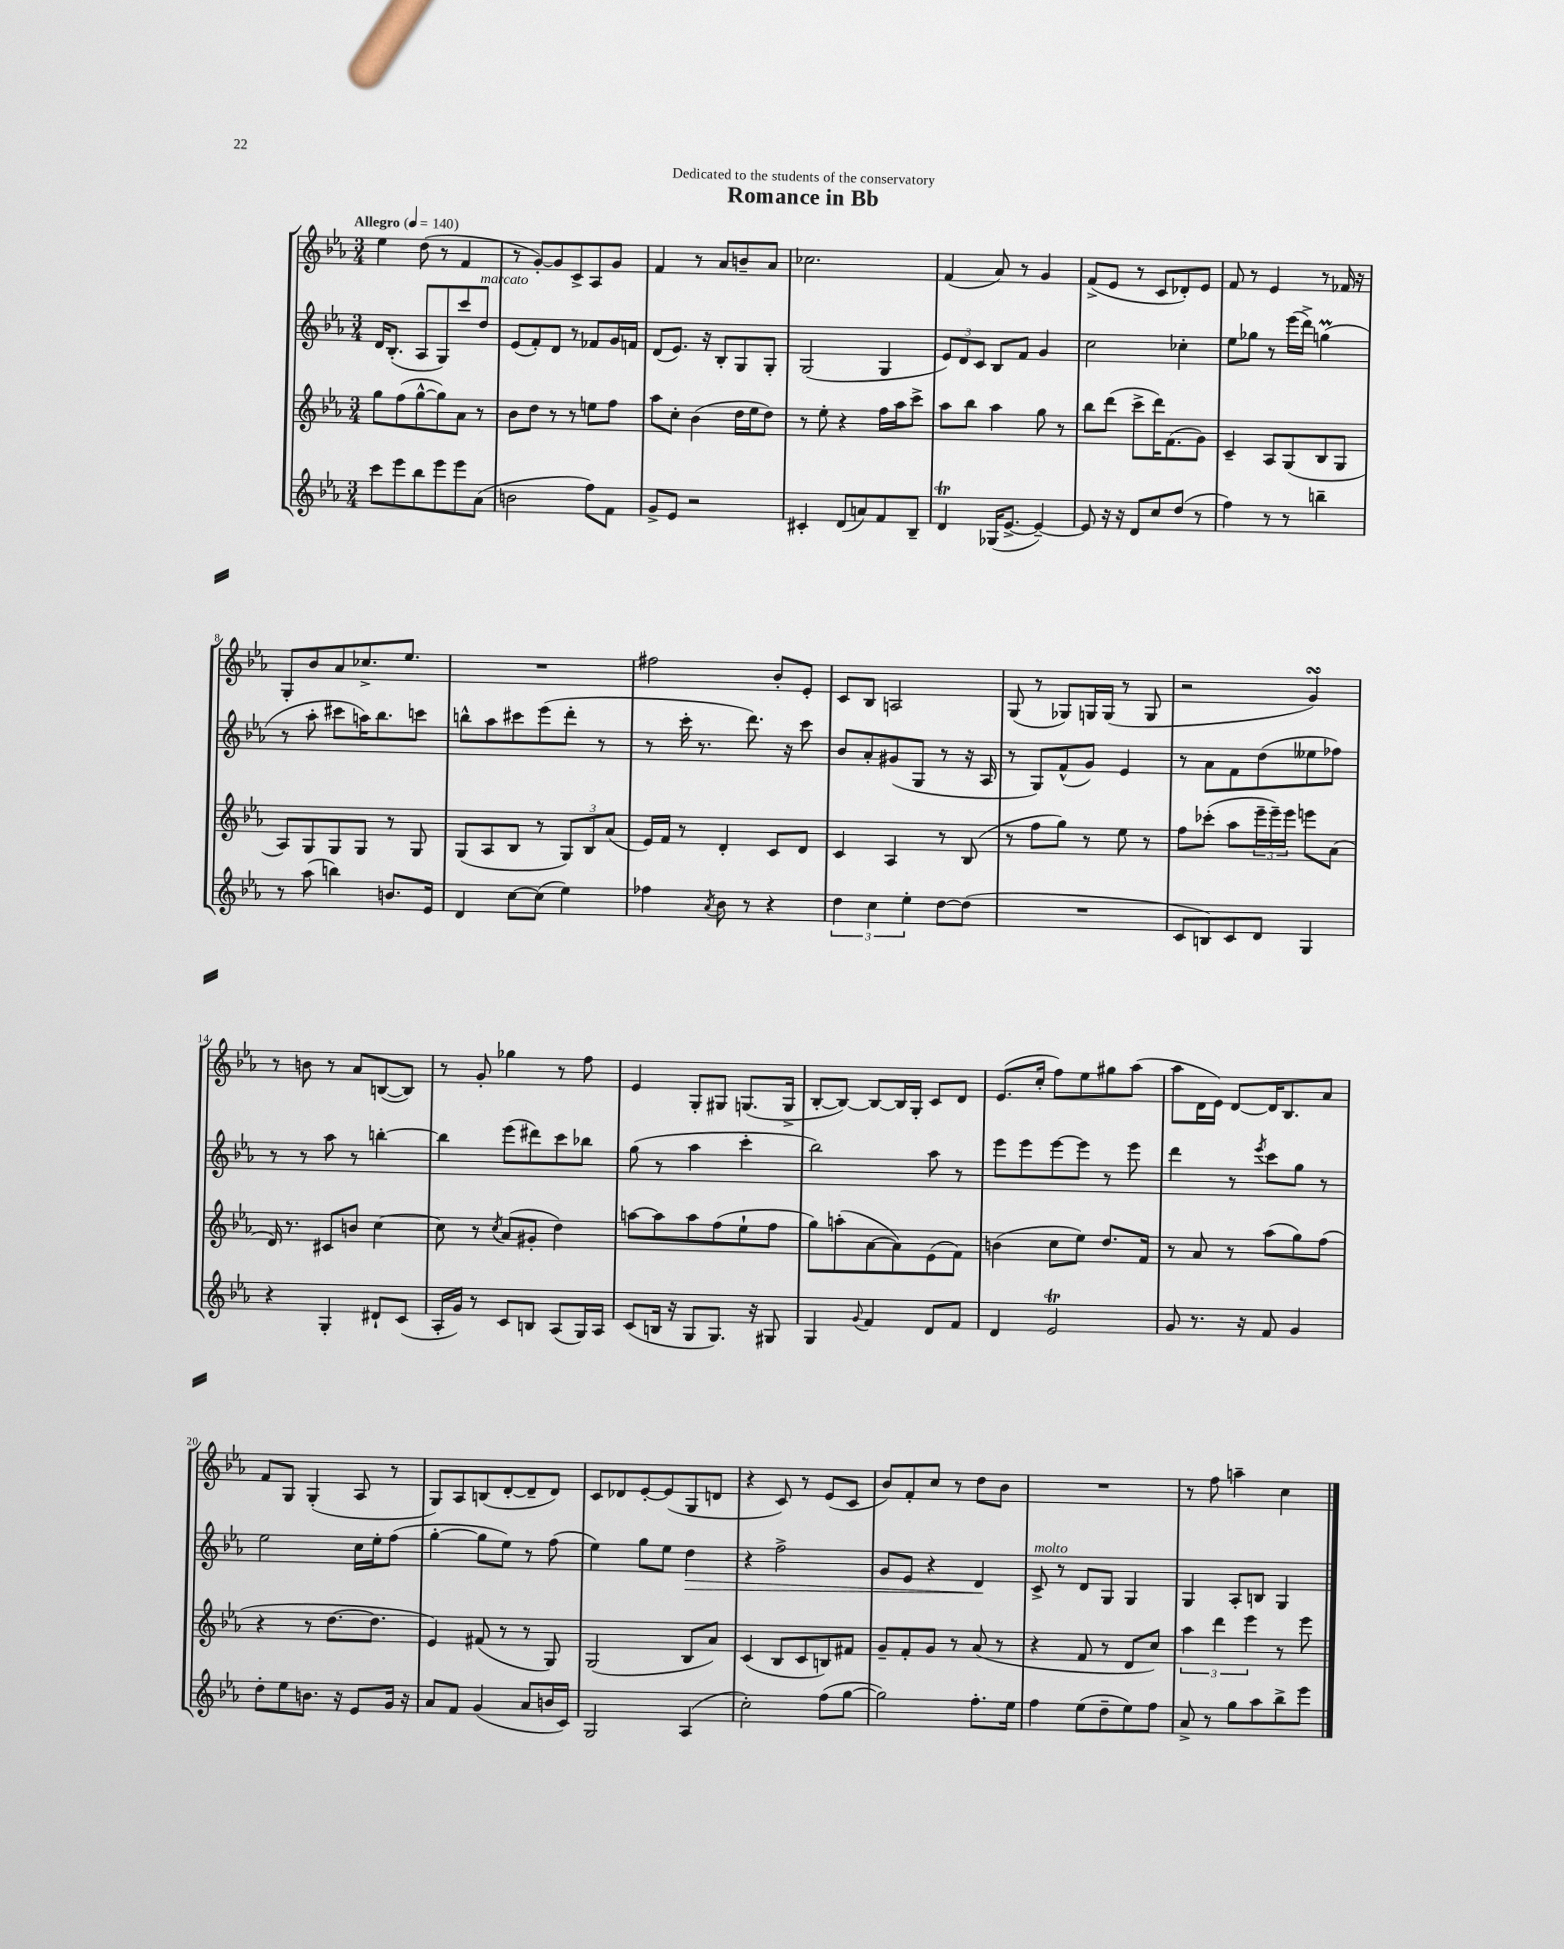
\header { title = "Romance in Bb" dedication = "Dedicated to the students of the conservatory" }
<<
\new StaffGroup <<
\new Staff = "s0" {
    \clef treble \key ees \major \numericTimeSignature \time 3/4 \tempo "Allegro" 4 = 140
    ees''4 d''8( r8 f'4 |
    r8 g'8~-.) g'8 c'8-> aes8 g'8 |
    f'4 r8 aes'8 b'8-- aes'8 |
    ces''2. |
    f'4( aes'8) r8 g'4 |
    f'8->( ees'8 r8 c'8 des'8-.) ees'8 |
    f'8 r8 ees'4 r8 fes'16 r16 |
    g8-. bes'8 aes'8 ces''8.-> ees''8. |
    R2. |
    fis''2 bes'8-. ees'8-. |
    c'8 bes8 a2 |
    g8( r8 ges8) g16 g16( r8 g8 |
    r2 g'4\turn) |
    r8 b'8 r8 aes'8 b8~( b8) |
    r8 g'8-. ges''4 r8 f''8 |
    ees'4 g8-. gis8 g8.( g16-> |
    bes8~-. bes8~) bes8~ bes16 g16-. c'8 d'8 |
    ees'8.( c''16-. f''8) ees''8 gis''8 aes''8( |
    aes''8 d'16 ees'16) d'8~ d'16 bes8. aes'8 |
    f'8 g8 g4-.( aes8 r8 |
    g8) aes8 b8( d'8~-. d'8-- d'8) |
    c'8 des'8 ees'8~-. ees'8( g8 d'8 |
    r4 c'8) r8 ees'8( c'8 |
    bes'8) f'8-. c''8 r8 d''8 bes'8 |
    R2. |
    r8 f''8 a''4-- c''4 \bar "|." |
}
\new Staff = "s1" {
    \clef treble \key ees \major \numericTimeSignature \time 3/4
    d'16 bes8.-.( aes8 g8) c'''8 d''8^\markup { \italic "marcato" } |
    ees'8( f'8-.) d'8 r8 fes'8 g'16 f'16 |
    d'8( ees'8.) r16 bes8-. g8 g8-. |
    g2( g4 |
    \tuplet 3/2 { ees'8) d'8 c'8 } bes8 f'8 g'4 |
    c''2 ces''4-. |
    ees''8 ges''8 r8 ees'''16( d'''16->) g''4\prall( |
    r8 aes''8-. cis'''8 a''16) bes''8. c'''8 |
    b''8-^ aes''8 cis'''8 ees'''8( d'''8-. r8 |
    r8 c'''16-. r8. d'''8.) r16 c'''8 |
    bes'8 aes'8-. gis'8( g8 r8 r16 aes16 |
    r8 g8) f'8-^( g'8) ees'4 |
    r8 aes'8 f'8 d''8( eeses''8 fes''8) |
    r8 r8 aes''8 r8 b''4~-. |
    b''4 ees'''8( dis'''8) c'''8 bes''8 |
    g''8( r8 aes''4 c'''4-. |
    bes''2) aes''8 r8 |
    ees'''8 ees'''8 ees'''8~ ees'''8 r8 ees'''8 |
    d'''4 r8 \acciaccatura { ees'''8 } c'''8 g''8 r8 |
    ees''2 c''16 ees''16-. f''8( |
    g''4~-. g''8 ees''8) r8 f''8( |
    ees''4) g''8 ees''8 d''4\> |
    r4 f''2-> |
    g'8 ees'8 r4 d'4\! |
    c'8->^\markup { \italic "molto" } r8 d'8 g8 g4 |
    g4 aes8-. b8 g4 \bar "|." |
}
\new Staff = "s2" {
    \clef treble \key ees \major \numericTimeSignature \time 3/4
    g''8 f''8( g''8~-^ g''8) aes'8 r8 |
    bes'8 d''8 r8 r8 e''8 f''8 |
    aes''8 c''8-. bes'4( d''16 ees''16 d''8) |
    r8 ees''8-. r4 f''16 aes''16 c'''8-> |
    aes''8 bes''8 aes''4 g''8 r8 |
    bes''8 d'''8( c'''8-> d'''16) f'8.( g'8) |
    c'4-- aes8 g8( bes8 g8 |
    aes8) g8 g8 g8 r8 g8 |
    g8( aes8 bes8 r8 \tuplet 3/2 { g8) bes8 aes'8( } |
    ees'16) f'16 r8 d'4-. c'8 d'8 |
    c'4 aes4 r8 bes8( |
    r8 f''8 g''8) r8 ees''8 r8 |
    f''8 ces'''8-.( aes''8 \tuplet 3/2 { ees'''16-- ees'''16--) ees'''16 } e'''8 aes'8( |
    d'16) r8. cis'8 b'8 c''4~ |
    c''8 r8 \acciaccatura { c''8 } aes'8( gis'8-. d''4) |
    a''8~ a''8 a''8 f''8( ees''8-! f''8 |
    g''8) a''8-.( aes'8~ aes'8) ees'8( f'8) |
    b'4( c''8 ees''8) d''8. f'16 |
    r8 aes'8 r8 aes''8( g''8) f''8( |
    r4 r8 d''8.~ d''8. |
    ees'4) fis'8( r8 r8 g8) |
    g2( bes8 aes'8) |
    c'4( bes8 c'8 b8) fis'8 |
    g'8-- f'8-. g'8 r8 aes'8( r8 |
    r4 f'8 r8 d'8 c''8) |
    \tuplet 3/2 { aes''4 d'''4 ees'''4 } r8 ees'''8 \bar "|." |
}
\new Staff = "s3" {
    \clef treble \key ees \major \numericTimeSignature \time 3/4
    c'''8 ees'''8 bes''8 ees'''8 ees'''8 aes'8( |
    b'2 f''8) f'8 |
    g'8-> ees'8 r2 |
    cis'4-. d'8( a'8) f'8 bes8-- |
    d'4\trill ges16( ees'8.~-> ees'4~--) |
    ees'8 r16 r16 d'8 c''8 d''8( r8 |
    f''4) r8 r8 b''4-- |
    r8 aes''8( b''4) b'8. ees'16 |
    d'4 c''8~ c''8( ees''4) |
    fes''4 \acciaccatura { aes'8 } bes'8 r8 r4 |
    \tuplet 3/2 { d''4 c''4 ees''4-. } d''8~ d''8( |
    R2. |
    c'8 b8) c'8 d'8 g4 |
    r4 g4-. dis'8-! c'8( |
    aes16-. g'16) r8 c'8 b8 aes8( g16) aes16 |
    c'8( b16 r16 g8 g8.) r16 gis8 |
    g4 \appoggiatura { g'8 } f'4 d'8 f'8 |
    d'4 ees'2\trill |
    g'8 r8. r16 f'8 g'4 |
    d''8-. ees''8 b'8. r16 ees'8 g'16 r16 |
    aes'8 f'8 g'4( aes'8 b'16 c'16) |
    g2 aes4( |
    c''2-.) f''8( g''8~ |
    g''2) f''8.-. ees''16 |
    f''4 ees''8( d''8-- ees''8) f''8 |
    aes'8-> r8 g''8 aes''8 bes''8-> ees'''8 \bar "|." |
}
>>
>>
